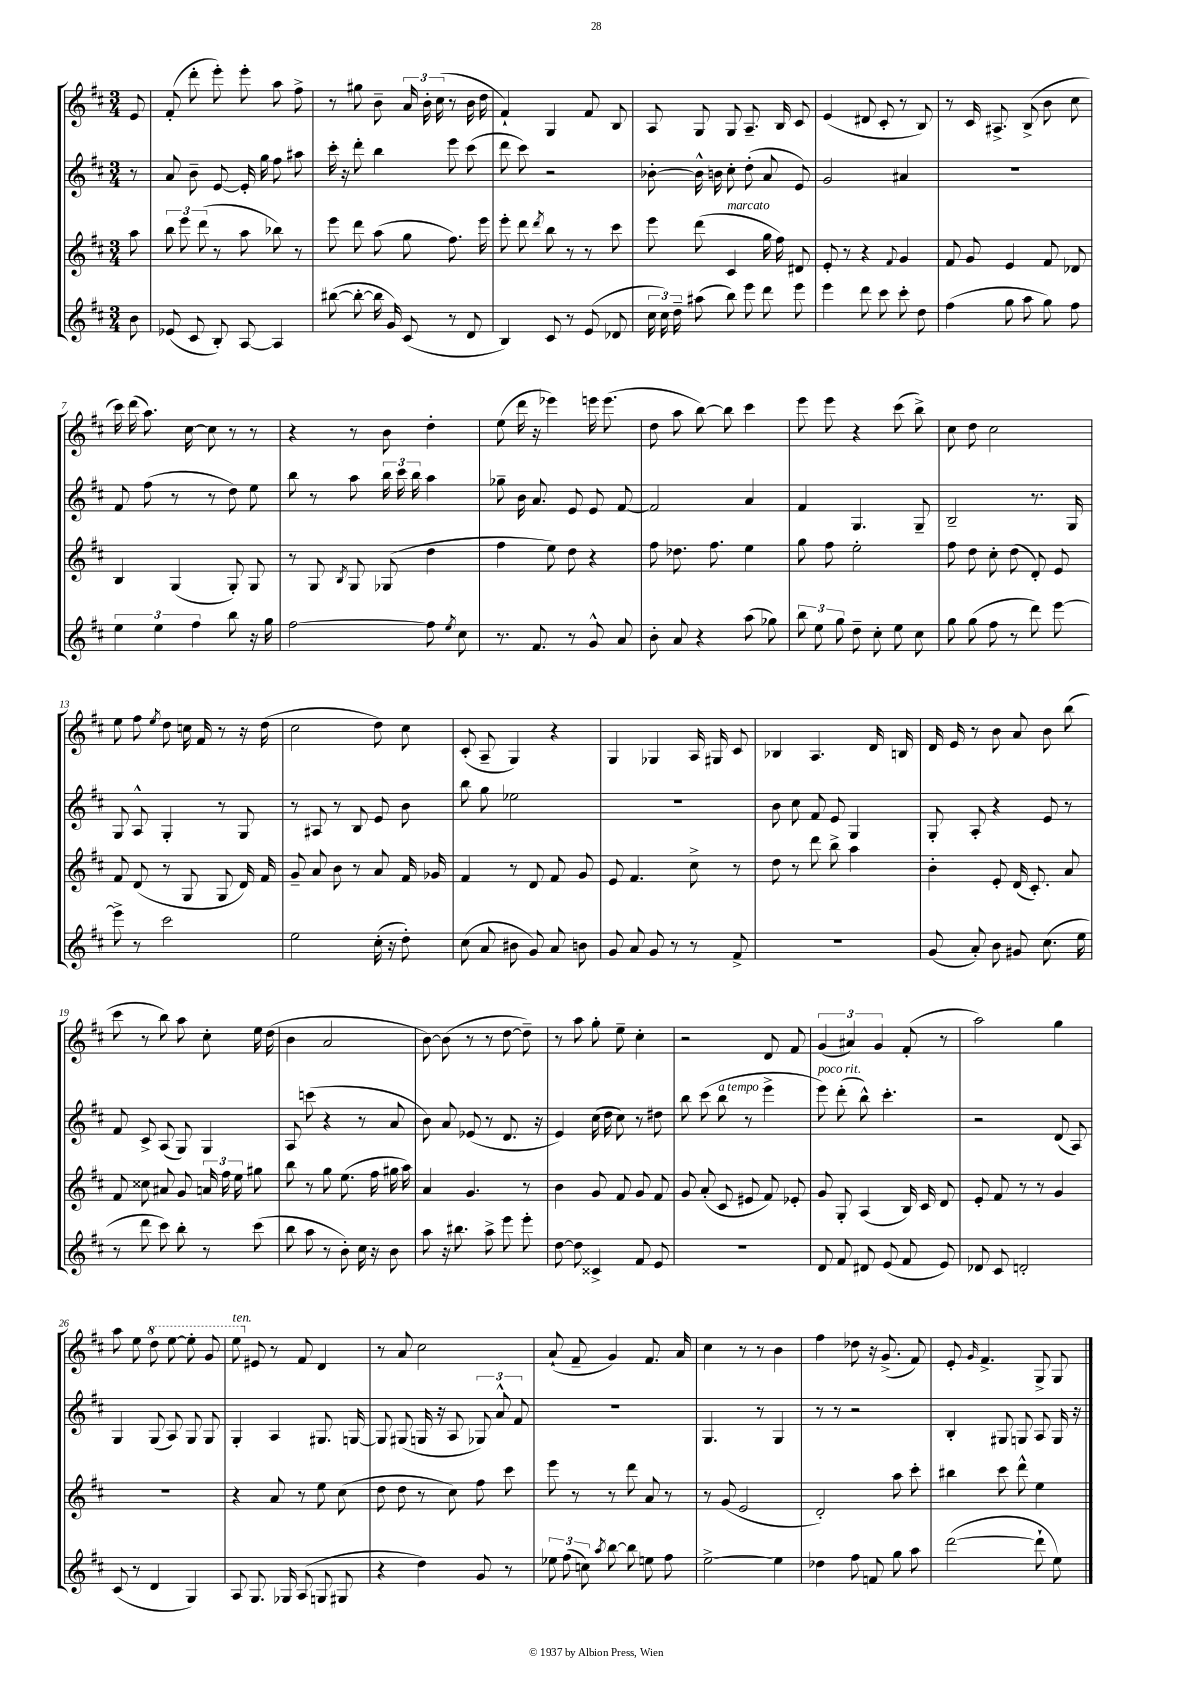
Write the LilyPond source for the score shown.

<<
\new StaffGroup <<
\new Staff = "s0" {
    \clef treble \key d \major \numericTimeSignature \time 3/4 \partial 8
    \autoBeamOff e'8 |
    fis'8-.( d'''8-. e'''8-.) e'''8-. a''8 fis''8-> |
    r8 gis''8 b'8-- \tuplet 3/2 { a'16 b'16-. cis''16( } r8 b'16 d''16 |
    fis'4-!) g4 fis'8 b8 |
    a8 g8 g8 a8.-- b16 cis'8 |
    e'4( dis'8 cis'8-. r8 b8) |
    r8 cis'16 ais8.-> b8->( b'8 cis''8 |
    cis'''16) d'''16( a''8.) cis''16~ cis''8 r8 r8 |
    r4 r8 b'8 d''4-. |
    e''8( d'''16 r16 ees'''4) e'''16 e'''8.( |
    d''8 a''8 b''8~) b''8 cis'''4 |
    e'''8 e'''8 r4 cis'''8( b''8->) |
    cis''8 d''8 cis''2 |
    e''8 fis''8 \acciaccatura { e''8 } d''8 c''16 fis'16 r8 r16 d''16( |
    cis''2 d''8) cis''8 |
    cis'8-.( a8-- g4) r4 |
    g4 ges4 a16 gis16 cis'8 |
    bes4 a4. d'16 b16 |
    d'16 e'16 r8 b'8 a'8 b'8 b''8( |
    cis'''8 r8 b''8) a''8 cis''8-. e''16 d''16( |
    b'4 a'2 |
    b'8~) b'8( r8 r8 d''8~ d''8--) |
    r8 a''8 g''8-. e''8-- cis''4-. |
    r2 d'8 fis'8 |
    \tuplet 3/2 { g'4( ais'4) g'4 } fis'8-.( r8 |
    a''2) g''4 |
    a''8 e''8 \ottava #1 d'''8 e'''8~ e'''8-. g''8 |
    e'''8^\markup { \italic "ten." } \ottava #0 eis'8 r8 fis'8 d'4 |
    r8 a'8 cis''2 |
    a'8-!( fis'8-- g'4) fis'8. a'16 |
    cis''4 r8 r8 b'4 |
    fis''4 des''8 r16 g'8.->( fis'8) |
    e'8-. \grace { g'16 } fis'4.-> g8-> g8 \bar "|." |
}
\new Staff = "s1" {
    \clef treble \key d \major \numericTimeSignature \time 3/4 \partial 8
    \autoBeamOff r8 |
    a'8 b'8-- e'8~ e'16-. g''16 fis''8 ais''8 |
    cis'''16-. r16 d'''8-. b''4 e'''8 cis'''8( |
    d'''8 cis'''8) r2 |
    bes'8~-. bes'16-^ b'16 cis''8-. d''8-.( a'8 e'8) |
    g'2 ais'4 |
    R2. |
    fis'8 fis''8( r8 r8 d''8) e''8 |
    b''8 r8 a''8 \tuplet 3/2 { b''16 cis'''16 b''16 } a''4 |
    ges''8-- b'16 a'8. e'8 e'8 fis'8~ |
    fis'2 a'4 |
    fis'4 g4. g8-- |
    b2-- r8. g16 |
    g8 a8-^ g4-. r8 g8 |
    r8 ais8 r8 b8 e'8 b'8 |
    b''8 g''8 ees''2 |
    R2. |
    b'8 cis''8 fis'8 e'8 g4 |
    g8-. a8-. r4 e'8 r8 |
    fis'8 cis'8-> a8( g8) g4 |
    a8 c'''8( r4 r8 a'8 |
    b'8) a'8 ees'8( r8 d'8. r16 |
    e'4) cis''16( d''16 cis''8) r8 dis''8 |
    b''8 cis'''8( b''8^\markup { \italic "a tempo" } r8 e'''4-> |
    e'''8^\markup { \italic "poco rit." }) d'''8-.( b''8-^) cis'''4.-. |
    r2 d'8( a8) |
    g4 g8( a8) g8 g8 |
    g4-. a4 gis8. g16~ |
    g8 gis8( g16 r16 a8 \tuplet 3/2 { ges8) a'8-^ fis'8 } |
    R2. |
    g4. r8 g4 |
    r8 r8 r2 |
    b4-. gis8 g8 a8 g16 r16 \bar "|." |
}
\new Staff = "s2" {
    \clef treble \key d \major \numericTimeSignature \time 3/4 \partial 8
    \autoBeamOff a''8 |
    \tuplet 3/2 { b''8 e'''8 d'''8( } r8 a''8 bes''8) r8 |
    e'''8 d'''8 a''8( g''8 fis''8.) e'''16 |
    e'''8-. d'''8 \acciaccatura { d'''8 } b''8 r8 r8 cis'''8 |
    e'''8 d'''8( cis'4^\markup { \italic "marcato" } g''16 fis''16) dis'8 |
    e'8-. r8 r4 \appoggiatura { fis'8 } g'4 |
    fis'8 g'8 e'4 fis'8 des'8 |
    b4 g4( g8-.) g8 |
    r8 g8 \acciaccatura { b8 } g8 ges8( d''4 |
    fis''4 e''8) d''8 r4 |
    fis''8 des''8. fis''8. e''4 |
    g''8 fis''8 e''2-. |
    fis''8 d''8 cis''8-. d''8( d'8-.) e'8 |
    fis'8 d'8( r8 g8 g8 d'16) fis'16 |
    g'8-- a'8 b'8 r8 a'8 fis'16 ges'16 |
    fis'4 r8 d'8 fis'8 g'8 |
    e'8 fis'4. cis''8-> r8 |
    d''8 r8 d'''8 b''8-> a''4 |
    b'4-. e'8-. d'16( cis'8.-.) a'8 |
    fis'8 cisis''8 ais'8 g'8 \tuplet 3/2 { a'16 fis''16 e''16 } gis''8 |
    b''8 r8 g''8 e''8.( fis''16 gis''16 a''16) |
    a'4 g'4. r8 |
    b'4 g'8 fis'8 g'8 fis'8 |
    g'8 a'8-.( cis'8 eis'8 fis'8) ees'8-. |
    g'8 g8-. a4( b16) cis'16 d'8 |
    e'8-. fis'8 r8 r8 g'4 |
    R2. |
    r4 a'8 r8 e''8 cis''8( |
    d''8 d''8 r8 cis''8) fis''8 cis'''8 |
    e'''8 r8 r8 d'''8 a'8 r8 |
    r8 g'8( e'2 |
    d'2-.) a''8 cis'''8-. |
    bis''4 cis'''8 d'''8-^ e''4 \bar "|." |
}
\new Staff = "s3" {
    \clef treble \key d \major \numericTimeSignature \time 3/4 \partial 8
    \autoBeamOff b'8 |
    ees'8( cis'8 b8-.) a8~ a4 |
    bis''8~( bis''8~-. bis''16 g'16) cis'8( r8 d'8 |
    b4) cis'8 r8 e'8( des'8 |
    \tuplet 3/2 { cis''16 cis''16) d''16-- } ais''8( b''8) e'''8 d'''8 e'''8 |
    e'''4 d'''8 cis'''8 cis'''8-. d''8 |
    fis''4( g''8 a''8 g''8) fis''8 |
    \tuplet 3/2 { e''4 e''4 fis''4 } b''8 r16 g''16 |
    fis''2~ fis''8 \acciaccatura { e''8 } cis''8 |
    r8. fis'8. r8 g'8-^ a'8 |
    b'8-. a'8 r4 a''8( ges''8) |
    \tuplet 3/2 { b''8 e''8 g''8 } d''8-- cis''8-. e''8 cis''8 |
    g''8 g''8( fis''8 r8 d'''8) e'''8~ |
    e'''8-> r8 cis'''2 |
    e''2 cis''16-.( r16 d''8-.) |
    cis''8( a'8 bis'8 g'8) a'8 b'8 |
    g'8 a'8 g'8 r8 r8 fis'8-> |
    R2. |
    g'8( a'8-.) b'8 gis'8 cis''8.( e''16 |
    r8 d'''8 cis'''8) b''8-. r8 cis'''8( |
    b''8 a''8 r8 b'8-.) cis''16 r16 b'8 |
    a''8 r16 bis''8. a''8-> e'''8 e'''8-. |
    d''8~ d''8 cisis'4-> fis'8 e'8 |
    R2. |
    d'8 fis'8 dis'8 e'8( fis'8 e'8) |
    des'8 cis'8 d'2-. |
    cis'8( r8 d'4 g4) |
    a8 g8. ges16 a8( g8 gis8 |
    r4 d''4) g'8 r8 |
    \tuplet 3/2 { ees''8 fis''8( c''8) } \acciaccatura { a''8 } b''8~ b''8 e''8 fis''8 |
    e''2~-> e''4 |
    des''4 fis''8 f'8 g''8 a''8 |
    d'''2~( d'''8-! e''8) \bar "|." |
}
>>
>>
